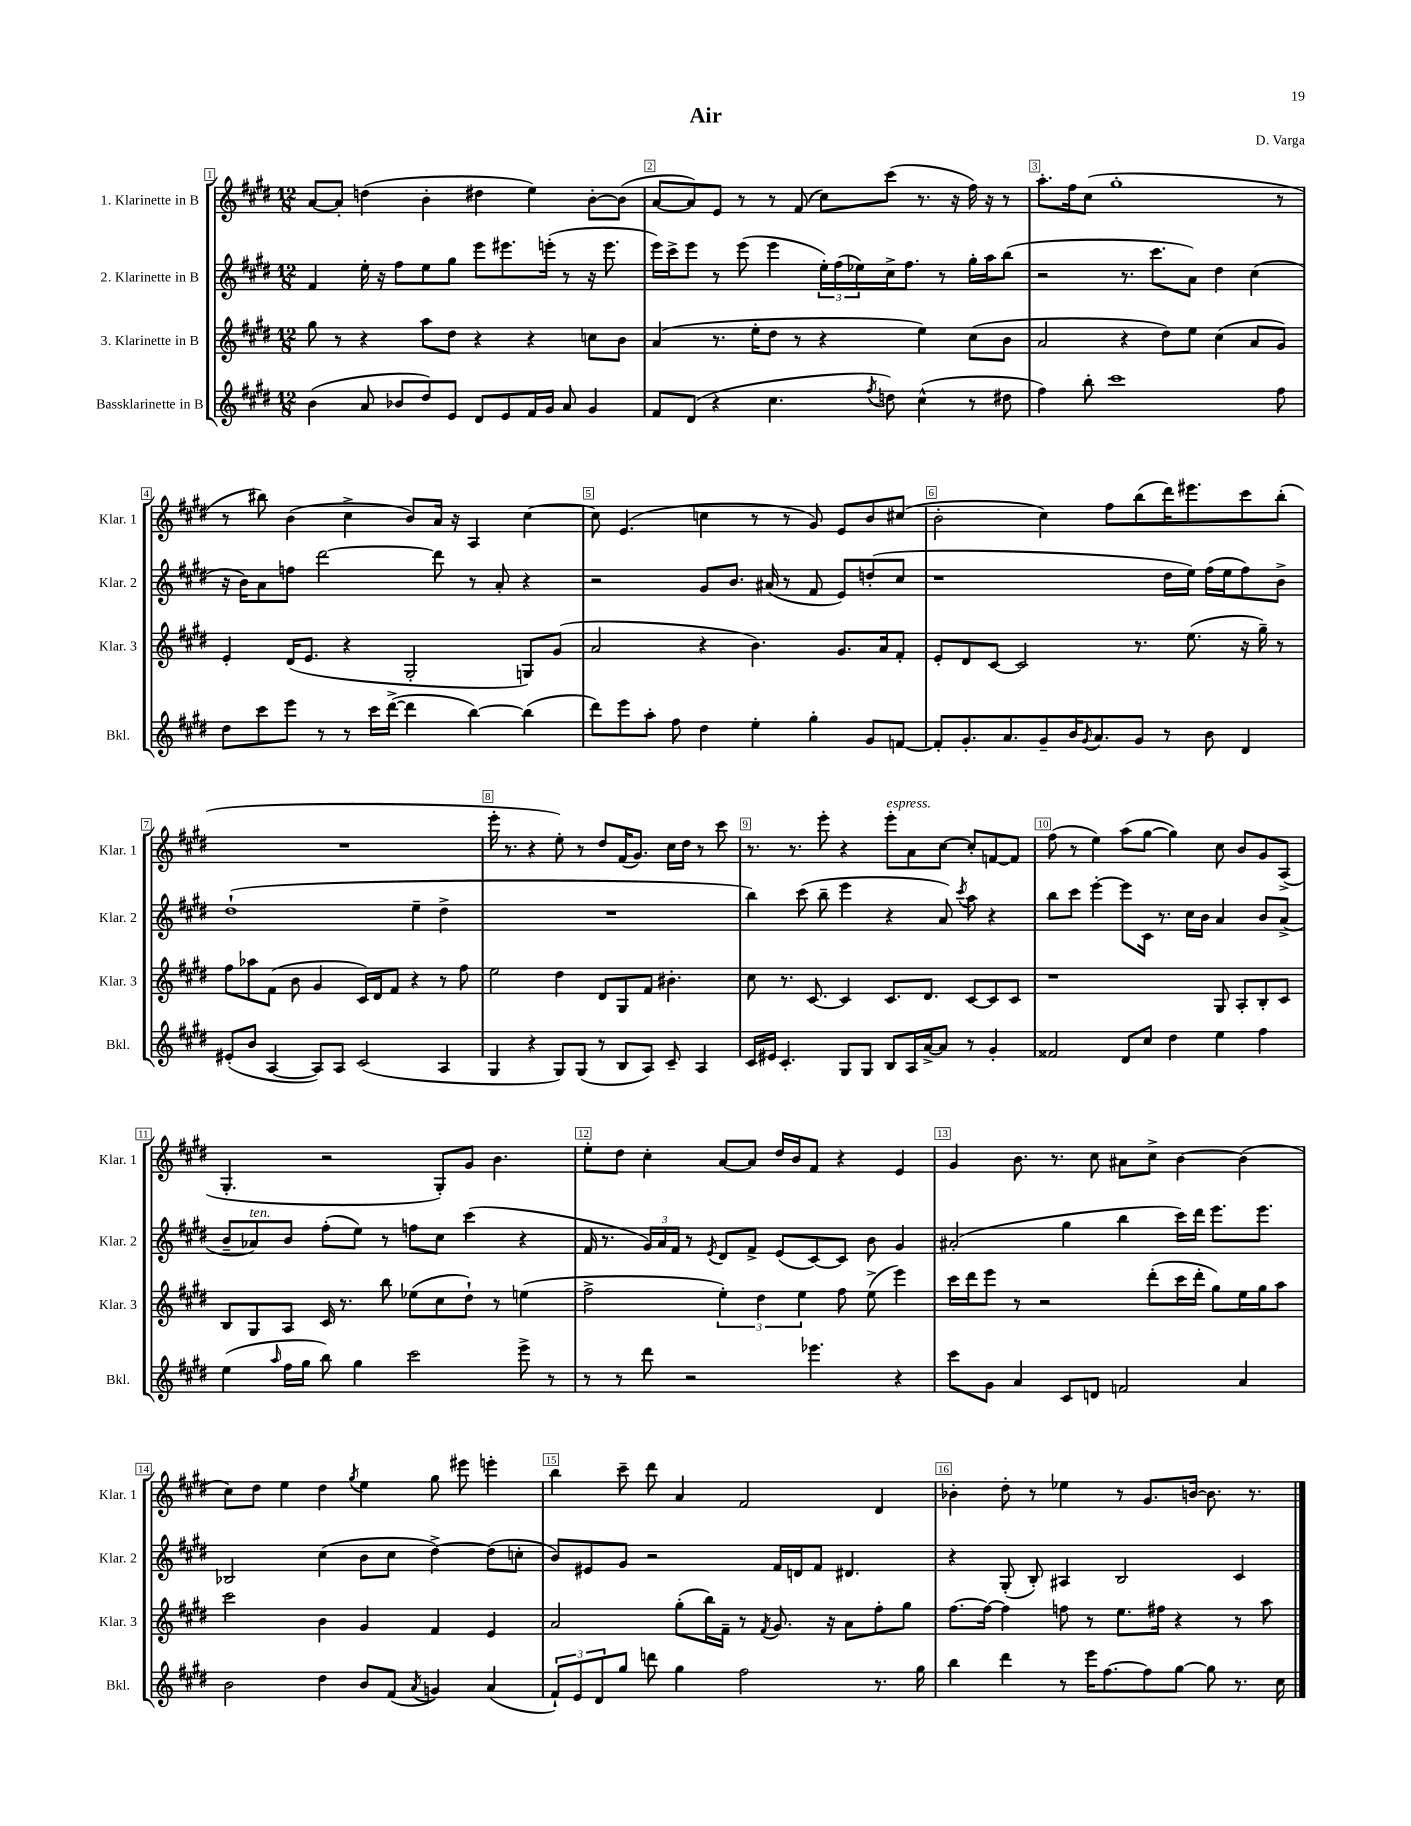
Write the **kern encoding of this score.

**kern	**kern	**kern	**kern
*staff4	*staff3	*staff2	*staff1
*clefG2	*clefG2	*clefG2	*clefG2
*k[f#c#g#d#]	*k[f#c#g#d#]	*k[f#c#g#d#]	*k[f#c#g#d#]
*M12/8	*M12/8	*M12/8	*M12/8
(4b	8gg#	4f#	[8a
.	8r	.	8a']
8a	4r	16ee'	(4dd
.	.	16r	.
8b-	.	8ff#	.
8dd#)	8aa	8ee	4b'
8e	8dd#	8gg#	.
8d#	4r	8eee	4dd#
8e	.	8.eee#	.
16f#	4r	.	4ee)
16g#	.	(16eee'	.
8a	.	8r	.
4g#	8cc	16r	[8b'
.	.	8.eee	.
.	8b	.	(8b]
=	=	=	=
8f#	(4a	16eee)	[8a
.	.	16ccc#^	.
(8d#	.	8eee	8a])
4r	8.r	8r	8e
.	.	(8eee	8r
.	16ee'	.	.
4.cc#	8dd#	4eee	8r
.	8r	.	(8f#
.	4r	24ee')	8cc#)
.	.	(24ff#	.
.	.	24ee-)	.
8qff#	.	.	.
8dd)	.	16cc#^	(8ccc#
.	.	8.ff#	.
(4cc#^^	4ee)	.	8.r
.	.	8r	.
.	.	.	16r
8r	(8cc#	16gg#'	16ff#)
.	.	16aa	16r
8dd#	8b	(8bb	8r
=	=	=	=
4ff#)	2a	2r	8.aa'
.	.	.	16ff#
8bb'	.	.	(8cc#
1ccc#	.	.	1gg#'
.	4r	8.r	.
.	.	8.ccc#	.
.	8dd#)	.	.
.	8ee	8a)	.
.	(4cc#	4dd#	.
.	8a	(4cc#	.
8ff#	8g#)	.	8r
=	=	=	=
8dd#	4e'	16r	8r
.	.	16b)	.
8ccc#	.	8a	8bb#)
8eee	(16d#	8ff	(4b
.	8.e	.	.
8r	.	[2ddd#	.
8r	4r	.	4cc#^
16ccc#	.	.	.
([16ddd#^	.	.	.
4ddd#]	2G#'	.	8b)
.	.	8ddd#]	16a
.	.	.	16r
[4bb)	.	8r	4A
.	.	8a'	.
(4bb]	8G)	4r	[4cc#
.	(8g#	.	.
=	=	=	=
8ddd#)	2a	2r	8cc#]
8eee	.	.	(4.e
8aa'	.	.	.
8ff#	.	.	.
4dd#	4r	8g#	4cc
.	.	8.b	.
4ee'	4.b)	.	8r
.	.	(16a#	.
.	.	8r	8r
4gg#'	.	8f#	8g#)
.	8.g#	8e)	8e
8g#	.	(8dd'	8b
.	16a	.	.
[8f	8f#'	8cc#	(8cc#
=	=	=	=
8f']	8e'	1r	2b'
8.g#'	8d#	.	.
.	[8c#	.	.
8.a	.	.	.
.	2c#]	.	.
8g#~	.	.	4cc#)
16b	.	.	.
8qg#	.	.	.
8.a	.	.	.
.	.	.	8ff#
8g#	8.r	.	(8bb
8r	.	16dd#	16ddd#)
.	(8.ee	16ee)	8.eee#
8b	.	(16ff#	.
.	.	16ee	.
4d#	16r	8ff#)	8ccc#
.	16gg#~)	.	.
.	8r	8b^	(8bb'
=	=	=	=
(8e#'	8ff#	(1dd#`	1.r
8b	8aa-	.	.
[4A	(8f#	.	.
.	8b	.	.
8A])	4g#	.	.
8A	.	.	.
(2c#	16c#)	.	.
.	16d#	.	.
.	8f#	.	.
.	4r	4ee~	.
4A	8r	4dd#^	.
.	8ff#	.	.
=	=	=	=
4G#	2ee	1.r	16eee'
.	.	.	8.r
4r	.	.	4r
8G#)	4dd#	.	8ee')
(8G#	.	.	8r
8r	8d#	.	8dd#
8B	8G#	.	(16f#
.	.	.	8.g#)
8A)	8f#	.	.
8c#~	4.b#'	.	16cc#
.	.	.	16dd#
4A	.	.	8r
.	.	.	8ccc#
=	=	=	=
16c#	8cc#	4bb)	8.r
16e#	.	.	.
4.c#'	8.r	.	.
.	.	.	8.r
.	.	(8ccc#	.
.	[8.c#	.	.
.	.	8bb~	8eee'
8G#	4c#]	4eee	4r
8G#	.	.	.
8B	8.c#	4r	8eee'
16A	.	.	8a
[16a^	8.d#	.	.
8a]	.	8a)	[8cc#
.	.	8qccc#	.
8r	[8c#	8aa	8cc#']
4g#'	8c#]	4r	[8f
.	8c#	.	8f]
=	=	=	=
2f##	1r	8bb	(8ff#
.	.	8ccc#	8r
.	.	[4eee'	4ee)
8d#	.	8eee]	(8aa
8cc#	.	16c#	[8gg#
.	.	8.r	.
4dd#	.	.	4gg#])
.	.	16cc#	.
.	.	16b	.
4ee	8G#	4a	8cc#
.	8A'	.	8b
4ff#	8B'	8b	8g#
.	8c#	(8a^	(8A^
=	=	=	=
(4ee	8B	8b~	4.G#'
.	8G#	8a-)	.
16qqaa	.	.	.
16ff#	8A	8b	.
16gg#	.	.	.
8bb)	16c#	(8ff#'	2r
.	8.r	.	.
4gg#	.	8ee)	.
.	8bb	8r	.
2ccc#	(8ee-	8ff	.
.	8cc#	8cc#	8G#')
.	8dd#`)	(4ccc#	8g#
.	8r	.	4.b
8eee^	(4ee	4r	.
8r	.	.	.
=	=	=	=
8r	2ff#^	16f#	8ee'
.	.	8.r	.
8r	.	.	8dd#
8ddd#	.	24g#)	4cc#'
.	.	24a	.
.	.	24f#	.
2r	.	8r	.
.	.	8qe	.
.	6ee')	8d#	[8a
.	.	8f#^	8a]
.	6dd#	.	.
.	.	(8e	16dd#
.	.	.	16b
.	6ee	.	.
4.eee-	.	[8c#)	8f#
.	8ff#	8c#]	4r
.	(8ee^	8b	.
4r	4eee)	4g#	4e
=	=	=	=
8ccc#	16ccc#	(2a#'	4g#
.	16ddd#	.	.
8g#	8eee	.	.
4a	8r	.	8.b
.	2r	.	.
.	.	.	8.r
8c#	.	4gg#	.
8d	.	.	8cc#
2f	.	4bb	8a#
.	(8ddd#'	.	8cc#^
.	16ccc#	16ccc#)	[4b
.	16ddd#'	16ddd#	.
.	8gg#)	8.eee	.
4a	16ee	.	(4b]
.	16gg#	8.eee	.
.	8aa	.	.
=	=	=	=
2b	2ccc#	2B-	8cc#)
.	.	.	8dd#
.	.	.	4ee
4dd#	4b	(4cc#	4dd#
.	.	.	8qgg#
8b	4g#	8b	4ee
(8f#	.	8cc#	.
8qa	.	.	.
4g)	4f#	[4dd#^)	8gg#
.	.	.	8eee#
(4a	4e	(8dd#]	4eee'
.	.	8cc'	.
=	=	=	=
12f#`)	2a	8b)	4bb
12e	.	.	.
.	.	8e#	.
12d#	.	.	.
8gg#	.	8g#	8ccc#~
8ddd	.	2r	8ddd#
4gg#	(8gg#'	.	4a
.	16bb)	.	.
.	16f#~	.	.
2ff#	8r	.	2f#
.	8qf#	.	.
.	8.g#	16f#	.
.	.	16d	.
.	.	8f#	.
.	16r	.	.
.	8a	4.d#	.
8.r	8ff#'	.	4d#
.	8gg#	.	.
16gg#	.	.	.
=	=	=	=
4bb	[8.ff#	4r	4b-'
.	16ff#_	.	.
4ddd#	4ff#]	(8G#'	8dd#'
.	.	8B')	8r
8r	8ff	4A#	4ee-
16eee	8r	.	.
[8.ff#	.	.	.
.	8.ee	2B	8r
8ff#]	.	.	8.g#
.	16ff#	.	.
[8gg#	4r	.	.
.	.	.	[16b
8gg#]	.	.	8.b]
8.r	8r	4c#	.
.	.	.	8.r
.	8aa	.	.
16cc#	.	.	.
==	==	==	==
*-	*-	*-	*-
